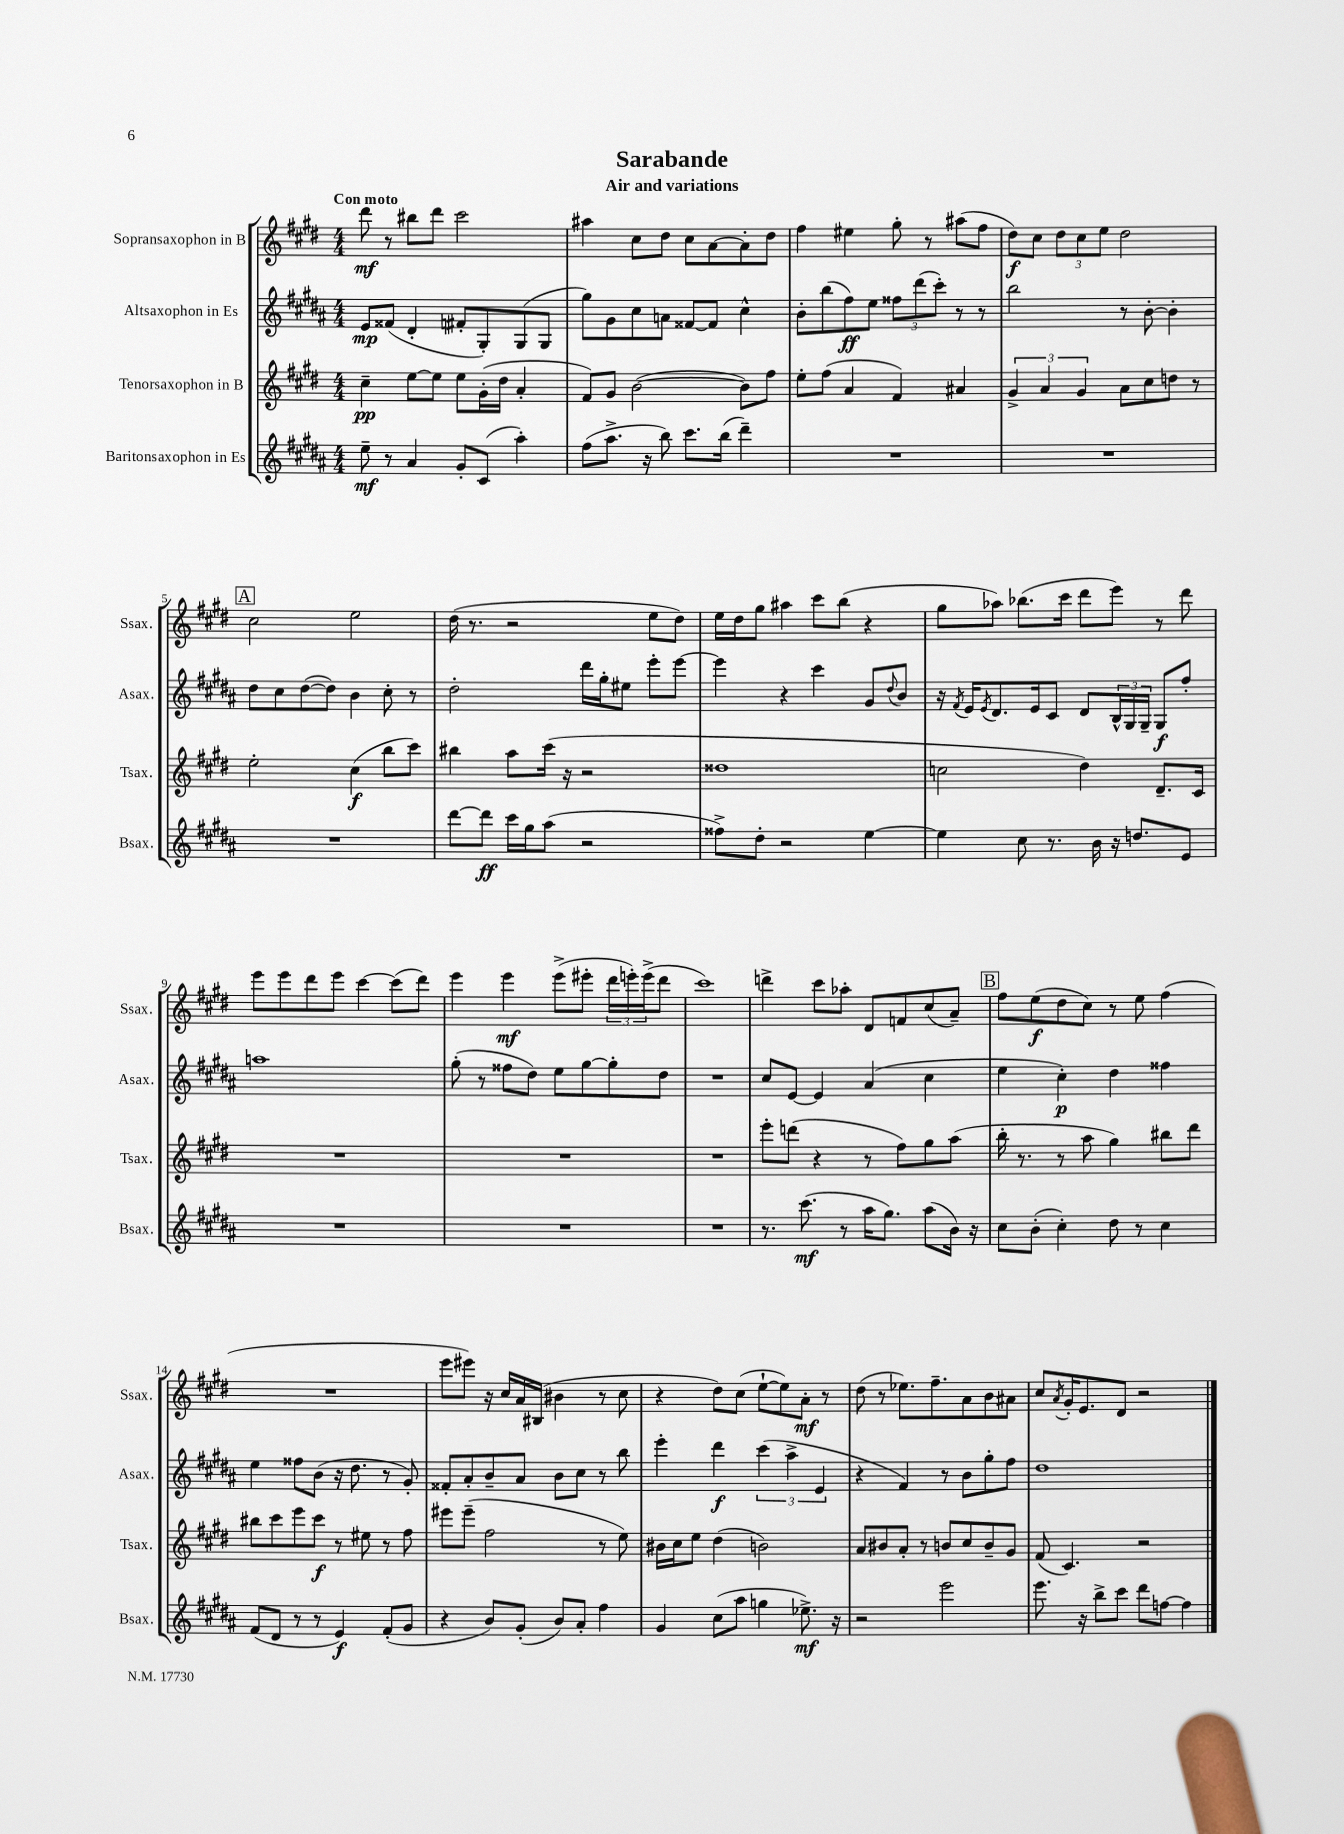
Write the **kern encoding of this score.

**kern	**kern	**kern	**kern
*staff4	*staff3	*staff2	*staff1
*clefG2	*clefG2	*clefG2	*clefG2
*k[f#c#g#d#a#]	*k[f#c#g#d#]	*k[f#c#g#d#a#]	*k[f#c#g#d#]
*M4/4	*M4/4	*M4/4	*M4/4
8ee~	4cc#~	8e	8ddd#
8r	.	(8f##	8r
4a#	[8ee	4d#'	8bb#
.	8ee]	.	8ddd#
8g#'	8ee	8f#'	2ccc#
(8c#	(16g#'	8G#')	.
.	16dd#	.	.
4aa#')	4a'	(8G#	.
.	.	8G#	.
=	=	=	=
(8ff#	8f#)	8gg#)	4aa#
8.aa#^	8g#	8g#	.
.	([2b	8cc#	8cc#
16r	.	.	.
8bb)	.	8a	8dd#
8.ccc#	.	[8f##	8cc#
.	.	8f##]	[8a
(16bb	.	.	.
4ddd#~)	8b])	4cc#^^	8a']
.	8ff#	.	8dd#
=	=	=	=
1r	8ee'	8b'	4ff#
.	(8ff#	(8bb	.
.	4a	8ff#)	4ee#
.	.	8ee	.
.	4f#)	12ff##	8gg#'
.	.	(12ddd#	.
.	.	.	8r
.	.	12ccc#')	.
.	4a#	8r	(8aa#
.	.	8r	8ff#
=	=	=	=
1r	6g#^	2bb	8dd#)
.	.	.	8cc#
.	6a	.	.
.	.	.	12dd#
.	6g#	.	12cc#
.	.	.	12ee
.	8a	8r	2dd#
.	8cc#	[8b'	.
.	8dd	4b']	.
.	8r	.	.
=	=	=	=
1r	2ee'	8dd#	2cc#
.	.	8cc#	.
.	.	([8dd#	.
.	.	8dd#])	.
.	(4cc#	4b	2ee
.	8bb	8cc#'	.
.	8ccc#)	8r	.
=	=	=	=
[8ddd#	4bb#	2dd#'	(16dd#
.	.	.	8.r
8ddd#]	.	.	.
16ccc#	8aa	.	2r
16gg#	.	.	.
(8aa#	(16ccc#	.	.
.	16r	.	.
2r	2r	16ddd#	.
.	.	16gg#'	.
.	.	8ee#	.
.	.	8eee'	8ee
.	.	[8eee	8dd#)
=	=	=	=
8ff##^)	1dd##	4eee]	16ee
.	.	.	16dd#
8dd#'	.	.	8gg#
2r	.	4r	4aa#
.	.	4ccc#	8ccc#
.	.	.	(8bb
[4ee	.	8g#	4r
.	.	8qqdd#	.
.	.	8b	.
=	=	=	=
4ee]	2cc	16r	8gg#
.	.	8qf#	.
.	.	16e	.
.	.	8qe	.
.	.	8.d#	8aa-)
8cc#	.	.	(8.bb-
.	.	16e	.
8.r	.	8c#	.
.	.	.	16ccc#
.	4dd#)	8d#	8ddd#
16b	.	.	.
16r	.	24B^^	8eee)
.	.	24G#	.
8.dd	.	.	.
.	.	24G#~	.
.	8.d#~	8G#	8r
8e	.	8ff#'	8ddd#
.	16c#	.	.
=	=	=	=
1r	1r	1aa	8eee
.	.	.	8eee
.	.	.	8ddd#
.	.	.	8eee
.	.	.	[4ccc#
.	.	.	(8ccc#]
.	.	.	8ddd#)
=	=	=	=
1r	1r	(8gg#'	4eee
.	.	8r	.
.	.	8ff##	4eee
.	.	8dd#)	.
.	.	8ee	(8eee^
.	.	[8gg#	8eee#'
.	.	8gg#']	24ddd#
.	.	.	24eee')
.	.	.	(24eee^
.	.	8dd#	8ddd#
=	=	=	=
1r	1r	1r	1ccc#)
=	=	=	=
8.r	8eee'	8cc#	4ddd^
.	(8ddd	[8e	.
(8.ccc#	.	.	.
.	4r	4e]	8ccc#
8r	.	.	8aa-'
16aa#	8r	(4a#	8d#
8.gg#)	.	.	.
.	8ff#)	.	8f
(8aa#	8gg#	4cc#	(8cc#
16b)	(8aa	.	8a~)
16r	.	.	.
=	=	=	=
8cc#	16bb'	4ee	8ff#
.	8.r	.	.
(8b'	.	.	(8ee
4cc#')	8r	4cc#')	8dd#
.	8aa	.	8cc#)
8dd#	4gg#)	4dd#	8r
8r	.	.	8ee
4cc#	8bb#	4ff##	(4ff#
.	8ddd#	.	.
=	=	=	=
(8f#	8bb#	4ee	1r
8d#	8ccc#	.	.
8r	8eee	8ff##	.
8r	8ccc#	(8b	.
4e)	8r	16r	.
.	.	8.dd#	.
.	8ee#	.	.
(8f#'	8r	8r	.
8g#	8ff#	8g#')	.
=	=	=	=
4r	8eee#	8f##'	8eee
.	(8eee#~	8a#'	8eee#)
8b)	2ff#	8b~	16r
.	.	.	16cc#
(8g#'	.	8a#	16a
.	.	.	(16B#
8b)	.	8b	4b#
8a#'	.	8cc#	.
4ff#	8r	8r	8r
.	8ee)	8bb	8cc#
=	=	=	=
4g#	16b#	4eee'	4r
.	16cc#	.	.
.	8ee	.	.
(8cc#	(4dd#	4ddd#	8dd#)
8aa#	.	.	(8cc#
4gg	2b)	(6ccc#	[8ee`
.	.	.	8ee])
.	.	6aa#^	.
8.ee-^)	.	.	8a'
.	.	6e	.
.	.	.	8r
16r	.	.	.
=	=	=	=
2r	8a	4r	(8dd#
.	8b#	.	8r
.	8a'	4f#)	8.ee-)
.	8r	.	.
.	.	.	8.ff#~
2eee	8b	8r	.
.	8cc#	8b	8a
.	8b~	8gg#'	8b
.	8g#	8ff#	8a#
=	=	=	=
8.eee	(8f#	1dd#	8cc#
.	.	.	8qa
.	4.c#)	.	16g#'
16r	.	.	8.e
8bb^	.	.	.
8ccc#	.	.	8d#
8ddd#	2r	.	2r
[8ff	.	.	.
4ff]	.	.	.
==	==	==	==
*-	*-	*-	*-
